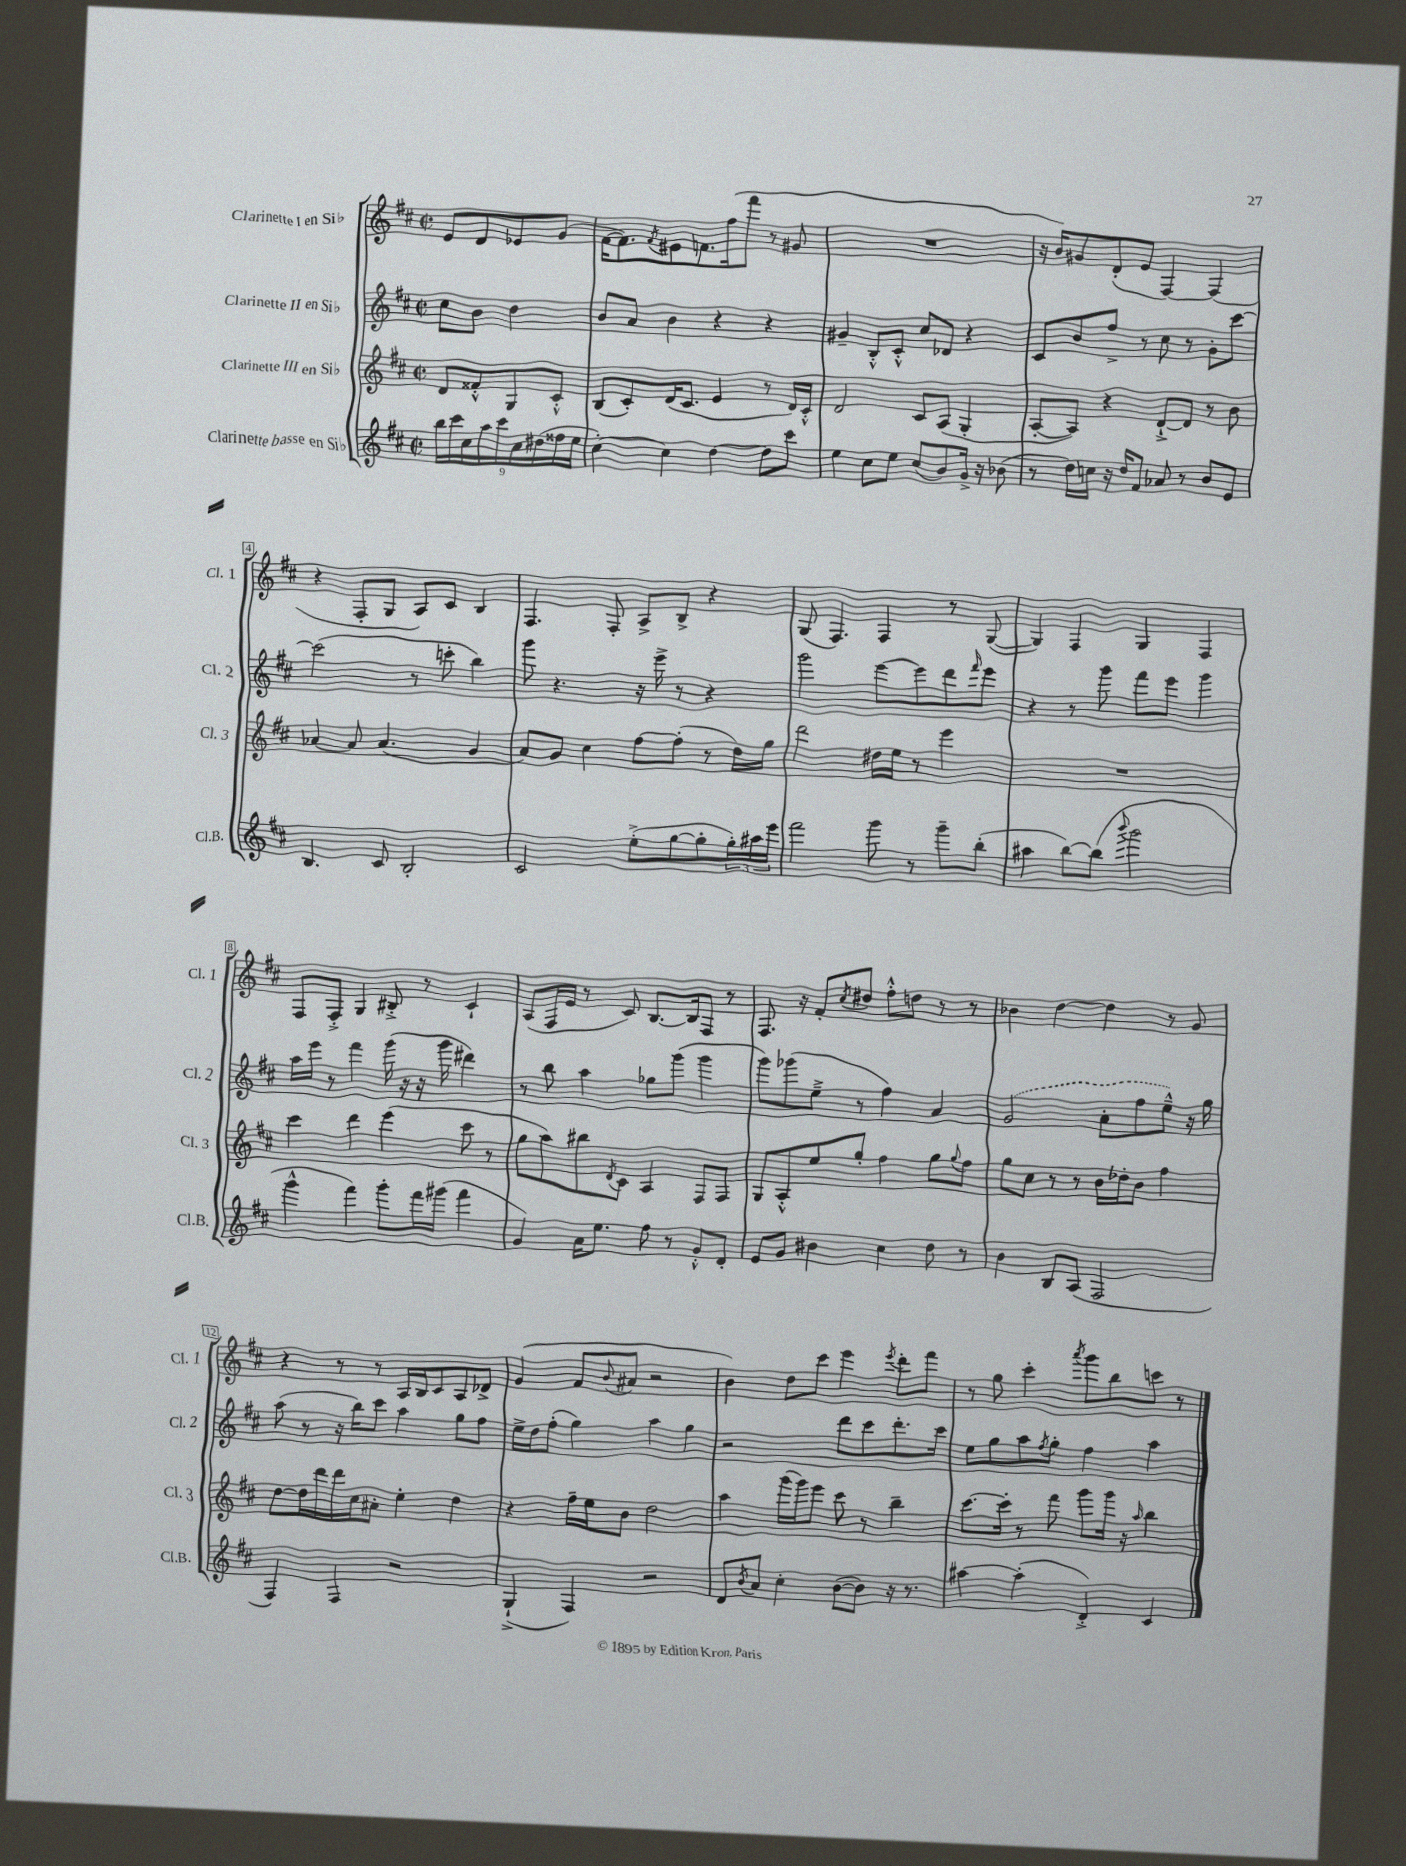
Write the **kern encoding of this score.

**kern	**kern	**kern	**kern
*staff4	*staff3	*staff2	*staff1
*clefG2	*clefG2	*clefG2	*clefG2
*k[f#c#]	*k[f#c#]	*k[f#c#]	*k[f#c#]
*M2/2	*M2/2	*M2/2	*M2/2
*met(c|)	*met(c|)	*met(c|)	*met(c|)
18bb\LL	8d/L	8cc#\L	8e/L
18ccc#\	.	.	.
18cc#\	.	.	.
.	8f##'^^/	8b\J	8d/
18aa\	.	.	.
18ccc#\	.	.	.
.	8G/	4dd\	8e-/
18cc#\	.	.	.
(18dd#\	.	.	.
.	8c#'^^/J	.	(8g/J
18ff##\	.	.	.
18ee\JJ	.	.	.
=	=	=	=
[4cc#'\)	(8B/L	8b/L	[16f#\LK
.	.	.	8.f#\])
.	8c#'/)	8a/J	.
.	.	.	8qf#/
4cc#\]	(16d/K	4b\	8e#\
.	8.c#/J	.	.
.	.	.	8.f\
[4dd\	4e/	4r	.
.	.	.	(16ff#\k
.	.	.	8fff#\J
8dd\]L	8r	4r	8r
8ccc#\J	16d/LL)	.	8g#/
.	16c#'^^/JJ	.	.
=	=	=	=
4ee\	2d/	4g#~/	1r
8cc#\L	.	8B'^^/L	.
8ee\J	.	8c#'^^/J	.
(8cc#/L	8c#/L	8cc#/L	.
8b/)	(8A/J	8d-/J	.
16g^/Jk	4G'/	4r	.
16r	.	.	.
(8b-\	.	.	.
=	=	=	=
8r	[8A'/L	8c#/L	16r
.	.	.	16b/LK)
16dd\LL)	8A/]J)	8b/	8g#/
16cc\JJ	.	.	.
16r	4r	8ff#^/J	(8d'/
16dd/LK	.	.	.
8f#/J	.	8r	8e/J
8a-/	[8d`^/L	8cc#\	[4F#/)
8r	8d/]J	8r	.
8b/L	8r	8g'\L	(4F#/]
8e/J	8b\	[8ccc#\J	.
=	=	=	=
4.B/	[4a-/	(2ccc#\]	4r
.	8a-/]	.	8F#'/L
8c#/	(4.a-/	.	8G/J
2B'/	.	8r	8A/L)
.	.	8ccc'\	8c#/J
.	4g/	4bb\)	4B/
=	=	=	=
2c#/	8a/L)	8ggg\	4.F#/
.	8g/J	4.r	.
.	4cc#\	.	.
.	.	.	8F#'/
(8ee'^\L	[8ff#\L	16r	8A^/L
.	.	16eee^\	.
[8gg\	(8ff#'\]J	8r	8B^/J
8gg'\]	8r	4r	4r
24gg'\L)	16dd\LL)	.	.
24aa#\	.	.	.
.	16gg\JJ	.	.
24eee\JJ	.	.	.
=	=	=	=
2fff#\	2ddd\	2ggg\	(8G/
.	.	.	4.F#/)
8ggg\	16dd#\LL	[8eee\L	4F#/
.	16ee\JJ	.	.
8r	8r	8eee\]	.
8ggg~\L	4eee\	8ddd\	8r
.	.	16qqfff#/	.
(8bb'\J	.	8eee\J	([8G/
=	=	=	=
4aa#\	1r	4r	4G/])
[8bb\L)	.	8r	4F#/
(8bb\]J	.	8ggg\	.
8qqbbb/	.	.	.
2ggg\	.	8fff#\L	4G/
.	.	8eee\J	.
.	.	4ggg\	4F#/
=	=	=	=
4ggg^^\	4ccc#\	16aa\LL	8F#/L
.	.	16eee\JJ	.
.	.	8r	8F#'^/J
4fff#\)	4ddd\	4fff#\	4G/
8ggg'\L	(4eee\	(16ggg\	8B#'^/
.	.	16r	.
16fff#\L	.	16r	8r
(16ggg#\JJ	.	16ggg\	.
4fff#\	8ccc#\	4ddd#\)	4c#`/
.	8r	.	.
=	=	=	=
4g/)	8gg\L	8r	(8A/L
.	8aa\)	8bb\	16F#/L
.	.	.	16e/JJ
16a\LK	8bb#\	4aa\	8r
8.ee\J	.	.	.
.	8qd/	.	.
.	8c#\J	.	8c#/)
8ff#\	4A/	8gg-\L	[8.B/L
8r	.	(8ggg\J	.
.	.	.	16B/]k
8g'^^/L	8F#/L	4ggg\	8F#/J
8d'/J	8F#/J	.	8r
=	=	=	=
8e/L	8G/L	8ggg\L)	8.F#/
8g/J	8A'^^/	(8ggg-\	.
.	.	.	16r
4b#\	8ee/	8ee~^\J	8f#'/L
.	.	.	8qcc#/
.	8gg'/J	8r	8dd#/J
4cc#\	4ff#\	4ff#\)	8ff#'^^\L
.	.	.	8dd\J
8dd\	8gg\L	4a/	8r
.	8qqgg/	.	.
8r	8ff#\J	.	8r
=	=	=	=
4b\	8gg\L	(2g/	4b-\
.	8cc#\J	.	.
8B/L	8r	.	[4dd\
(8A/J	8r	.	.
2F#/	16b\LL	8a'\L	4dd\]
.	16dd-'\J	.	.
.	8b\J	8ff#\	.
.	4ff#\	8ee~^^\J)	8r
.	.	16r	8g/
.	.	16gg\	.
=	=	=	=
4F#/)	[8dd\L	(8aa\	4r
.	16dd\]L	8r	.
.	16ddd\	.	.
4F#/	16ddd\	16r	8r
.	16cc#\J	16bb\LK)	.
.	8a#'\J	8ccc#\J	8r
2r	4ee'\	4aa\	16A/LL
.	.	.	16B/J
.	.	.	8c#/
.	4dd\	8gg\L	8A/
.	.	8ff#\J	8d-^/J
=	=	=	=
(4G`^/	4r	16ee^\LL	(4g/
.	.	16dd\J	.
.	.	(8ff#'\J	.
4F#/)	16ff#~\LL	4gg\)	8f#/L
.	16ee\J	.	.
.	.	.	8qqb/
.	8b\J	.	8a#/J
2r	2dd\	4aa\	2r
.	.	4gg\	.
=	=	=	=
8d/L	4aa\	2r	4b\)
8qb/	.	.	.
8a/J	.	.	.
4cc#'\	(16ggg\LL	.	8dd\L
.	16ggg\J)	.	.
.	8eee\J	.	8ccc#\J
([8b\L	8ccc#\	8ddd\L	4eee\
8b\]J)	8r	8ccc#\	.
.	.	.	8qeee/
16r	4bb~\	8.ddd'\	8ddd'\L
8.r	.	.	.
.	.	.	8fff#\J
.	.	16ccc#\Jk	.
=	=	=	=
[4aa#\	[8.ccc#\L	8ee\L	8r
.	.	8gg\	8gg\
.	16ccc#'\]Jk	.	.
(4aa#'\]	8r	8aa\	4ccc#'\
.	.	8qff#/	.
.	8fff#\	8gg'\J	.
.	.	.	8qaaa/
4d'^/)	8ggg\L	4ff#\	8ggg\L
.	16ggg\Jk	.	8bb\
.	16r	.	.
.	16qqaa/	.	.
4c#/	4bb\	4aa\	8ccc\J
.	.	.	8r
==	==	==	==
*-	*-	*-	*-
